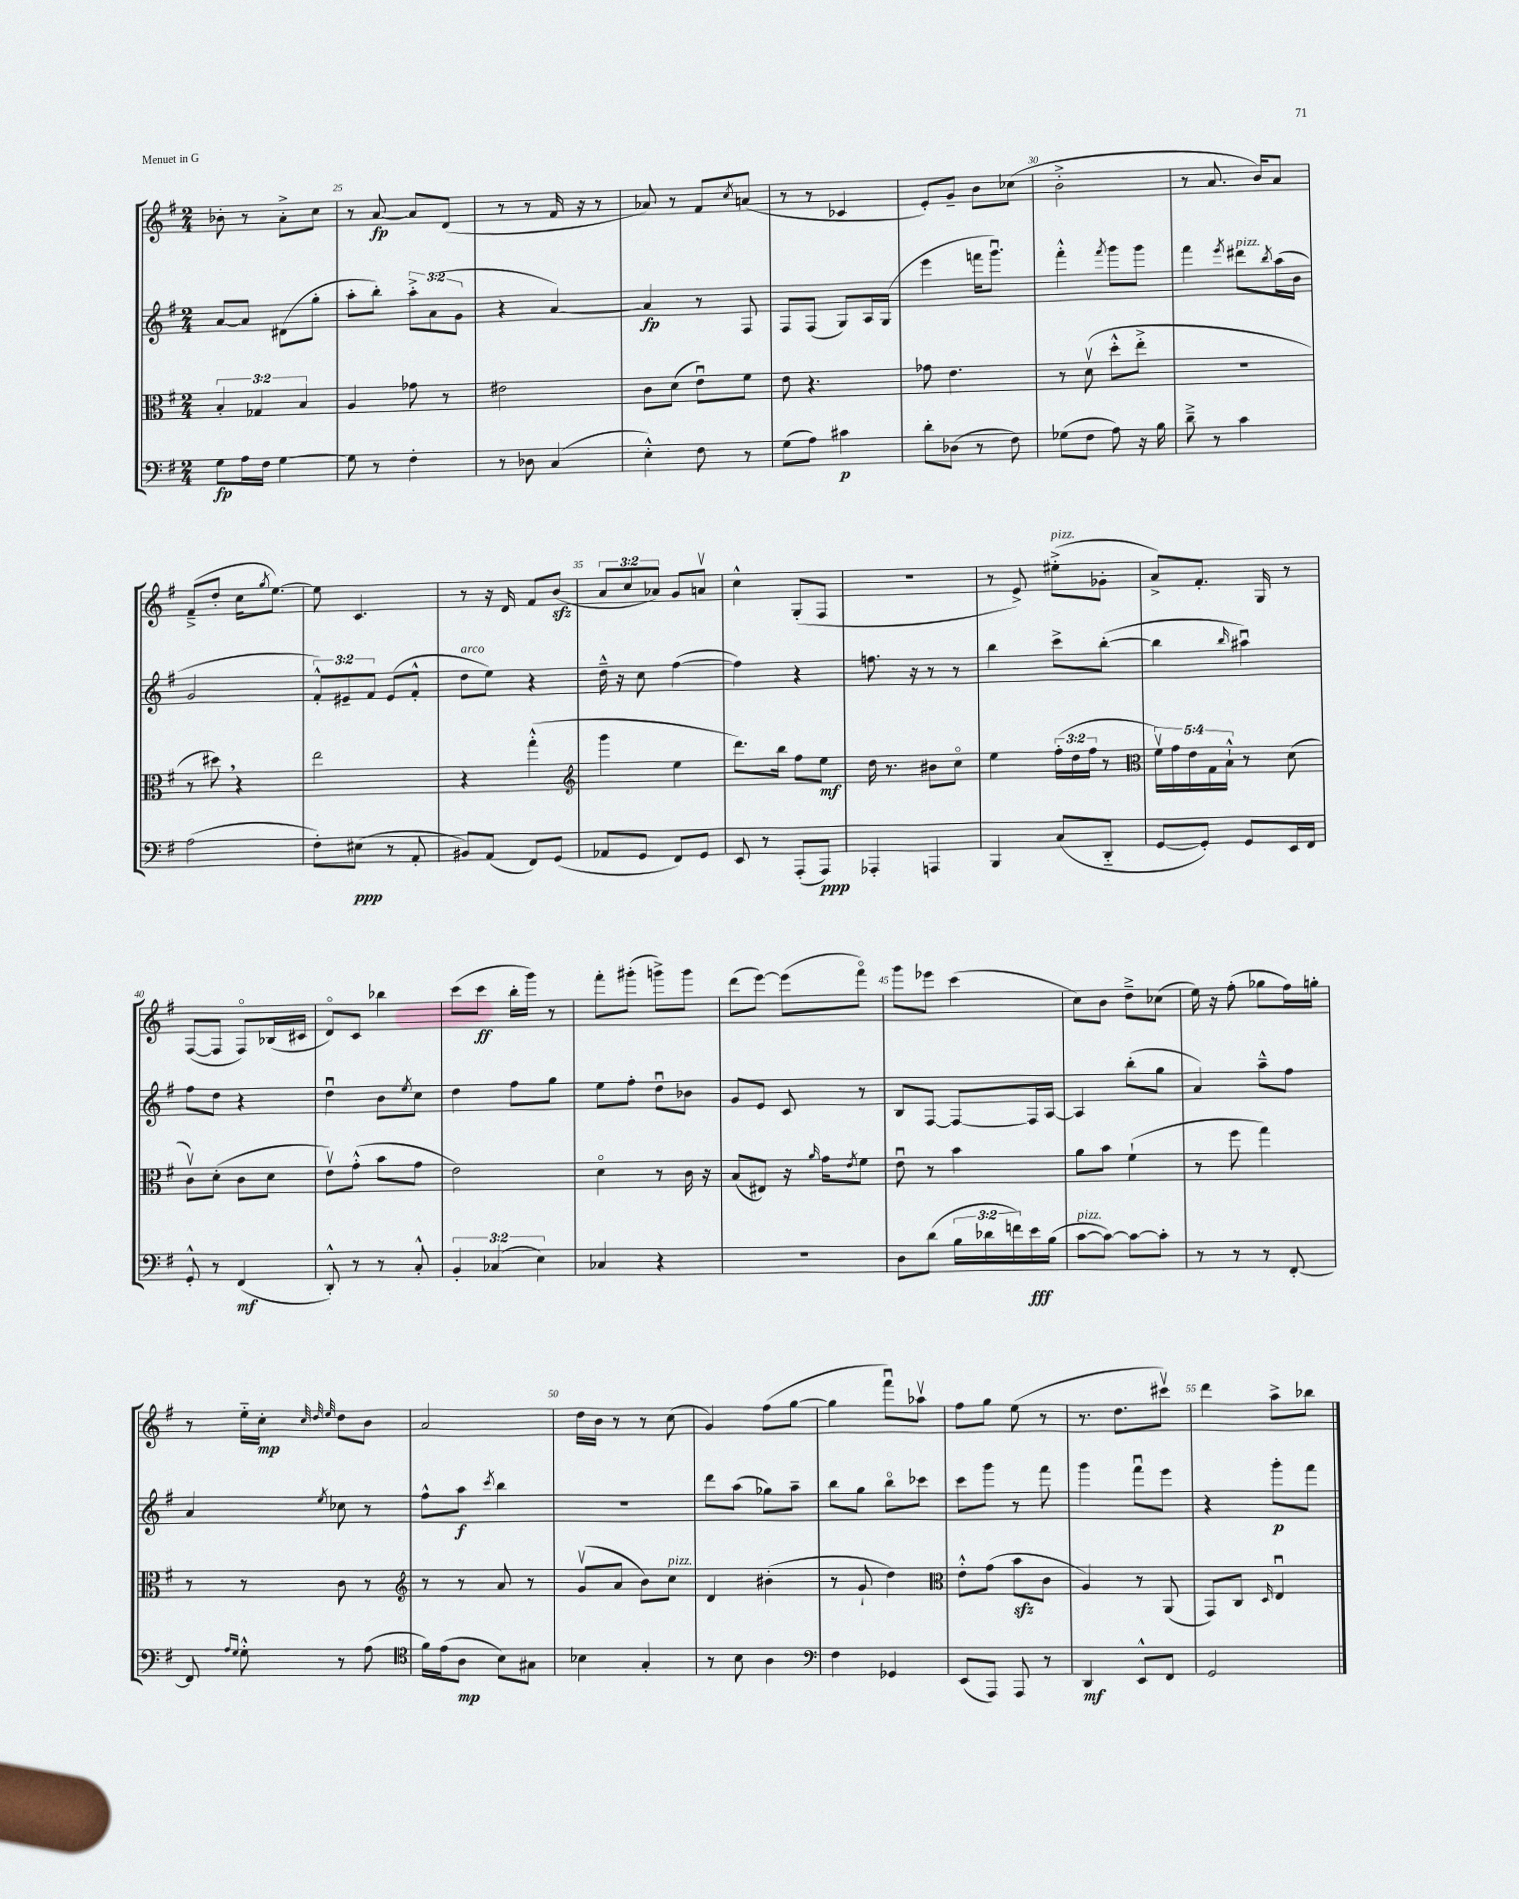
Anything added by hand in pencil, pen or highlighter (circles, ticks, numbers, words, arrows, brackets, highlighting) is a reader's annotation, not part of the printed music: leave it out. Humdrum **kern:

**kern	**kern	**kern	**kern
*staff4	*staff3	*staff2	*staff1
*clefF4	*clefC3	*clefG2	*clefG2
*k[f#]	*k[f#]	*k[f#]	*k[f#]
*M2/4	*M2/4	*M2/4	*M2/4
8G	6B'	[8a	8b-'
16A	.	8a]	8r
.	6G-	.	.
16F#	.	.	.
[4G	.	(8d#	8a'^
.	6B	.	.
.	.	8gg'	8cc
=	=	=	=
8G]	4A	8aa'	8r
8r	.	8bb')	[8a
4F#'	8g-	12aa'^	8a]
.	.	(12a	.
.	8r	.	(8d
.	.	12g	.
=	=	=	=
8r	2e#	4r	8r
8D-	.	.	8r
(4C	.	[4a)	16f#
.	.	.	16r
.	.	.	8r
=	=	=	=
4E'^^)	8c	4a]	8a-)
.	(8d	.	8r
8F#	8eu)	8r	8f#
.	.	.	8qcc
8r	8f#	8F#	(8a
=	=	=	=
(8G	8e	8F#	8r
8A)	4.r	(8F#	8r
4c#	.	8G)	4c-
.	.	16A	.
.	.	(16G	.
=	=	=	=
8d'	8g-	4eee	8e')
(8D-	4.e	.	8g~
8r	.	16fff	8b
.	.	8.gggu)	.
8F#)	.	.	(8cc-
=	=	=	=
(8G-	8r	4fff#'^^	2b'^
8F#	(8dv	.	.
.	.	8qfff#	.
8A)	8dd'^^	8ggg	.
16r	8ee'^	8ggg	.
16B	.	.	.
=	=	=	=
8d~^	2r	4fff#	8r
8r	.	.	8.a
.	.	8qeee	.
4c	.	8ddd#	.
.	.	.	16b)
.	.	8qbb	.
.	.	(16aa	8a
.	.	16b	.
=	=	=	=
(2A	8r	2g	(8f#~^
.	8dd#)	.	8dd'
.	4r	.	16cc
.	.	.	8qgg
.	.	.	[8.ee)
=	=	=	=
8F#')	2ee	12f#'^^)	8ee]
.	.	12e#~	.
(8E#	.	.	4.c
.	.	12f#	.
8r	.	(8e#	.
8AA'	.	8f#'^^	.
=	=	=	=
8BB#)	4r	8dd	8r
(8AA	.	8ee)	16r
.	.	.	16d
8FF#)	(4gg'^^	4r	8f#
(8GG	.	.	(8b
=	=	=	=
*	*clefG2	*	*
8AA-	4ggg	16dd~^^	12a
.	.	16r	.
.	.	.	12cc
8GG	.	8cc	.
.	.	.	12a-)
8FF#)	4ee	([4ff#	8g
8GG	.	.	8av
=	=	=	=
8EE	8.ddd)	4ff#])	4cc^^
8r	.	.	.
.	16bb	.	.
(8AAA'	8ff#	4r	(8G'
8AAA)	8ee	.	8F#
=	=	=	=
4AAA-'	16dd	8.ff	2r
.	8.r	.	.
.	.	16r	.
4AAA	8b#	8r	.
.	8cco	8r	.
=	=	=	=
4BBB	4ee	4bb	8r
.	.	.	8e^)
(8C	(24ff#'	8ccc^	(8ee#'^
.	24dd	.	.
.	24ff#	.	.
8DD'~	8r	([8bb'	8g-'
=	=	=	=
*	*clefC3	*	*
[8GG	20f#v)	4bb]	8a^)
.	20g	.	.
.	20e	.	.
8GG'])	.	.	8.f#'
.	20G	.	.
.	20B`^^	.	.
.	.	16qqbb	.
8GG	8r	4aa#u)	.
.	.	.	16G
16EE	(8d	.	8r
16FF#	.	.	.
=	=	=	=
8GG'^^	8cv)	8ff#	([8F#
8r	(8d'	8dd	8F#]
(4FF#	8c	4r	8F#o)
.	8d	.	(16B-
.	.	.	16c#
=	=	=	=
8DD'^^)	8ev)	4ddu	8do)
8r	(8g'^^	.	8c
8r	8b	8b	4bb-
.	.	8qee	.
8C'^^	8g	8cc	.
=	=	=	=
6BB'	2e)	4dd	(8ccc
.	.	.	8ccc
(6C-	.	.	.
.	.	8ff#	16bb'
.	.	.	16ggg)
6E)	.	.	.
.	.	8gg	8r
=	=	=	=
4C-	4do	8ee	8fff#'
.	.	8ff#'	(8ggg#'
4r	8r	8ddu	8ggg^)
.	16c	8b-	8ggg
.	16r	.	.
=	=	=	=
2r	(8B	8g	(8ddd
.	8E#)	8e	[8eee)
.	16r	8c	(8eee]
.	16qqa	.	.
.	16g	.	.
.	8qe	.	.
.	8f#	8r	8fff#o)
=	=	=	=
8D	8eu	8B	8ggg
(8d	8r	[8F#	8eee-
24B	4b	8F#_	(4ccc
24d-	.	.	.
24f)	.	.	.
16e	.	16F#]	.
(16B	.	[16A	.
=	=	=	=
[8c	8a	4A]	8cc)
8c_)	8b	.	8b
8c_	(4f#`	(8bb'	8dd~^
8c']	.	8gg	(8cc-
=	=	=	=
8r	8r	4a)	16ee)
.	.	.	16r
8r	8ff#	.	(8ff#'
8r	4gg)	8aa~^^	8gg-
[8FF#'	.	8ff#	16ff#)
.	.	.	16gg'
=	=	=	=
8FF#]	8r	4a	8r
16qqA	.	.	.
16qqG	.	.	.
8G'^^	8r	.	16ee'~
.	.	.	16cc'
.	.	.	32qqcc
.	.	.	32qqdd
.	.	8qee	32qqee
8r	8c	8cc-	8dd
(8A	8r	8r	8b
=	=	=	=
*clefC4	*clefG2	*	*
16f#)	8r	8ff#^^	2a
(16e	.	.	.
8A	8r	8aa	.
.	.	8qccc	.
8B)	8a	4bb	.
8G#	8r	.	.
=	=	=	=
4B-	(8gv	2r	16dd
.	.	.	16b
.	8a	.	8r
4G'	8b)	.	8r
.	8cc	.	(8cc
=	=	=	=
8r	4d	8ddd	4g)
8B	.	(8aa	.
4A	(4b#'	8gg-)	(8ff#
.	.	8aa~	[8gg
=	=	=	=
*clefF4	*	*	*
4F#	8r	8bb	4gg]
.	8g`	8gg	.
4GG-	4dd)	8bbo	8fff#u)
.	.	8ccc-	8aa-v
=	=	=	=
*	*clefC3	*	*
(8EE	8e'^^	8ccc	8ff#
8AAA)	(8g	8ggg	8gg
8AAA	8b	8r	(8ee
8r	8c	8fff#	8r
=	=	=	=
4DD	4A)	4ggg	8.r
.	.	.	8.dd
8EE^^	8r	8fff#u	.
8FF#	(8AA	8eee	8ccc#v)
=	=	=	=
2GG	8GG)	4r	4ddd
.	8C	.	.
.	16qqD	.	.
.	4Eu	8ggg'	8aa^
.	.	8fff#	8bb-
==	==	==	==
*-	*-	*-	*-
